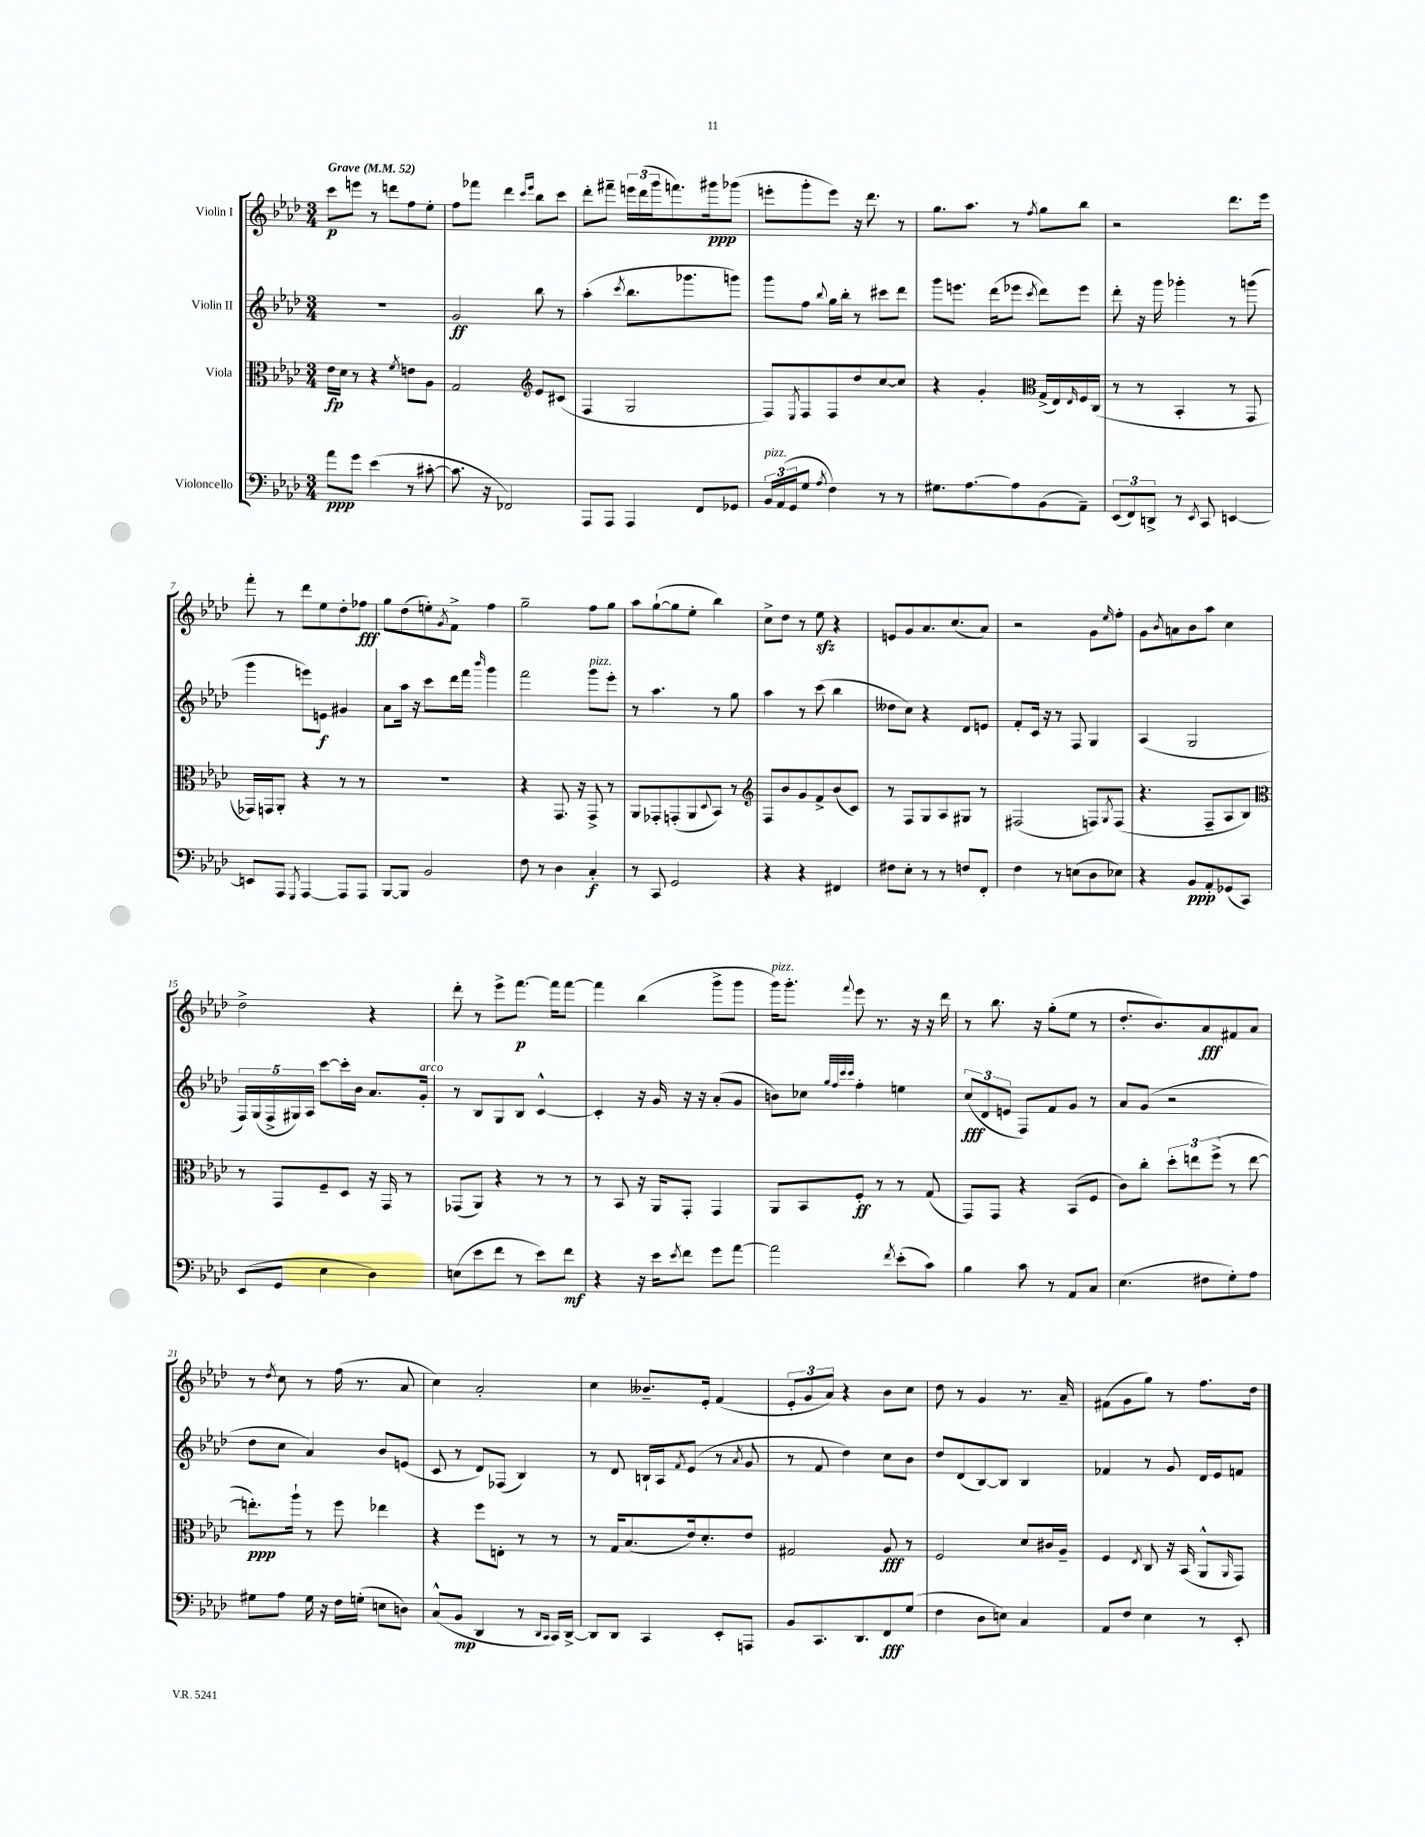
<<
\new StaffGroup <<
\new Staff = "s0" \with { instrumentName = "Violin I" } {
    \clef treble \key aes \major \numericTimeSignature \time 3/4 \tempo "Grave" 4 = 52
    c'''8\p e'''8 r8 d'''8 f''8 ees''8-. |
    f''8 fes'''8 des'''4 \grace { c'''16 ees'''16 } bes''8 c'''8 |
    des'''8-. fis'''8-- \tuplet 3/2 { e'''16 des'''16( g'''16 } f'''8.) gis'''16\ppp ges'''8( |
    e'''8-. g'''8-. e'''8) r16 des'''8. r8 |
    g''8. aes''8. r8 \acciaccatura { f''8 } g''8 bes''8 |
    r2 des'''8. ees'''16 |
    f'''8-. r8 des'''8 ees''8 des''8-. fes''8\fff |
    g''8 des''8( e''8-.) \acciaccatura { g'8 } f'8-> f''4 |
    g''2-- f''8 g''8 |
    aes''8 g''8~-!( g''8 ees''8-. bes''4) |
    c''8-> des''8 r8 ees''8\sfz r4 |
    e'8 g'8 aes'8. c''8.( aes'8) |
    r2 g'8 \grace { ees''16 } f''8-. |
    g'8 \acciaccatura { bes'8 } a'8 bes'8 aes''8 c''4 |
    des''2-> r4 |
    des'''8-. r8 ees'''8-> f'''8.~\p f'''16 f'''8~ |
    f'''4 bes''4( g'''8-> g'''8 |
    g'''16^\markup { \italic "pizz." }) g'''8.-. \appoggiatura { f'''8 } ees'''8 r8. r16 r16 des'''16 |
    r8 bes''8. r16 g''8-.( ees''8 r8 |
    des''8.-. bes'8.) aes'8\fff fis'8 aes'8 |
    r8 \acciaccatura { des''8 } c''8 r8 f''16( r8. aes'8 |
    c''4) aes'2-. |
    c''4 beses'8.-- ees'16-. f'4( |
    \tuplet 3/2 { ees'8-. g'8 aes'8) } r4 bes'8 c''8 |
    des''8 r8 g'4 r8. aes'16-- |
    fis'8( g'8 g''8) r8 f''8. des''16 \bar "|." |
}
\new Staff = "s1" \with { instrumentName = "Violin II" } {
    \clef treble \key aes \major \numericTimeSignature \time 3/4
    R2. |
    g'2\ff bes''8 r8 |
    aes''4-.( \acciaccatura { c'''8 } bes''8. ges'''8. g'''8) |
    g'''8 f''8 \appoggiatura { bes''8 } g''16 bes''16-. r8 cis'''8 des'''8 |
    g'''8 e'''8. des'''16( ees'''8 \acciaccatura { c'''8 } des'''8) ees'''8 |
    des'''8-. r16 g'''16 ges'''4-. r8 g'''8( |
    g'''4 e'''8) e'8\f gis'4 |
    aes'8 aes''16 r16 c'''8 des'''16 f'''16 \grace { bes'''16 } g'''4 |
    f'''2 g'''8^\markup { \italic "pizz." } ees'''8-. |
    r8 aes''4. r8 g''8 |
    aes''4 r8 c'''8( bes''4 |
    deses''8 c''8) r4 des'8 e'8 |
    f'8-. c'16 r16 r8 f8 g4 |
    aes4( g2 |
    \tuplet 5/4 { f16) g16( f16-> gis16) aes16 } c'''8~ c'''16-. bes'16 aes'8. g'16-.^\markup { \italic "arco" } |
    r8 bes8 g8 bes8 c'4~-^ |
    c'4-. r16 g'16 r16 r16 aes'8-.( g'8 |
    b'8) ces''8 \grace { g''32 f''32 c'''32 c'''32 } f''4-. e''4 |
    \tuplet 3/2 { c''8\fff( des'8 e'8 } f8) f'8 g'8 r8 |
    aes'8 g'8( r2 |
    des''8 c''8 aes'4) bes'8 e'8( |
    c'8 r8 des'8) fes8( bes4) |
    r8 des'8 b16-! aes16 \acciaccatura { f'8 } ees'8( r8 \acciaccatura { aes'8 } g'8 |
    r8 f'8 des''4) c''8 bes'8 |
    des''8 des'8( bes8~) bes8 bes4 |
    fes'4 r8 g'8 des'16 ees'16 f'8 \bar "|." |
}
\new Staff = "s2" \with { instrumentName = "Viola" } {
    \clef alto \key aes \major \numericTimeSignature \time 3/4
    ees'16\fp des'16 r8 r4 \acciaccatura { f'8 } e'8 aes8 |
    g2 \clef treble ees'8 cis'8( |
    f4 g2 |
    f8) \acciaccatura { ees8 } f8 f8 des''8 c''8~ c''8 |
    r4 g'4-. \clef alto g16->( ees16) \grace { ees16 } f16 c16( |
    r8 r8 bes,4-. r8 g,8 |
    ges,16) g,16 aes,8-. r4 r8 r8 |
    R2. |
    r4 g,8. r16 g,8-> r8 |
    aes,8 ges,8-. g,8-.( aes,8 \appoggiatura { des8 } bes,8) r8 |
    \clef treble f8 bes'8 g'8 f'8-> bes'8( c'8) |
    r8 f8 g8 aes8 gis8 r8 |
    fis2( f8) \acciaccatura { g8 } f8( |
    r4. f8-- aes8 bes8) |
    \clef alto r8 g,8 f8-- des8 r16 g,16 r8 |
    ges,8( aes,8) r4 r8 r8 |
    r8 bes,8 r16 aes,16 g,8-. g,4 |
    aes,8 bes,8 f8-.\ff r8 r8 g8( |
    g,8) g,8 r4 bes,8( f8 |
    c'8) c''8-. \tuplet 3/2 { des''8-. e''8 f''8->( } r8 e''8~ |
    e''8.-.\ppp) aes''16-! r8 f''8 ees''4 |
    r4 f''8 e8-. r8 r8 |
    r8 g16 bes8.( ees'16) des'8.-. ees'8 |
    gis2 aes8\fff r8 |
    f2 des'8 cis'16 aes16-- |
    f4 \acciaccatura { ees8 } c8 r16 bes,16( aes,8-^ \grace { aes,16 } g,8) \bar "|." |
}
\new Staff = "s3" \with { instrumentName = "Violoncello" } {
    \clef bass \key aes \major \numericTimeSignature \time 3/4
    aes'8\ppp g'8 ees'4( r8 cis'8~-. |
    cis'8. r16 fes,2) |
    aes,,8 aes,,8 aes,,4 f,8 ges,8 |
    \tuplet 3/2 { bes,16^\markup { \italic "pizz." } aes,16( g,16 } g8 \acciaccatura { aes8 } f4) r8 r8 |
    gis8. aes8.~ aes8 bes,8( aes,8--) |
    \tuplet 3/2 { ees,8( f,8) d,8-> } r8 \acciaccatura { ees,8 } c,8 e,4~ |
    e,8 aes,,8 \acciaccatura { g,,8 } aes,,4~ aes,,8 aes,,8 |
    bes,,8~ bes,,8 bes,2 |
    f8 r8 des4 c4-.\f |
    r8 c,8 g,2 |
    r4 r4 fis,4 |
    fis8 ees8-. r8 r8 f8 f,8-. |
    f4 r8 e8( des8 ees8) |
    r4 bes,8\ppp aes,8-. ges,8( c,8) |
    ees,8( g,8 ees4 des4) |
    e8( ees'8 f'8 r8 ees'8) f'8\mf |
    r4 r16 ees'16 \acciaccatura { ees'8 } f'8 g'8 aes'8~ |
    aes'2 \acciaccatura { f'8 } ees'8-.( c'8) |
    bes4 c'8 r8 aes,8 c8 |
    ees4.( fis8 g8-.) aes8 |
    gis8 aes8 gis16 r16 f16 g16-.( e8 d8) |
    c8-^( bes,8\mp des,4 r8 \grace { des,16 c,16 } c,16) des,16~-> |
    des,8 des,8 c,4 ees,8-. a,,8 |
    bes,8 c,8. des,8. f,8\fff g8( |
    f4 des8 e8) c4 |
    aes,8 f8 ees4 r8 ees,8-. \bar "|." |
}
>>
>>
